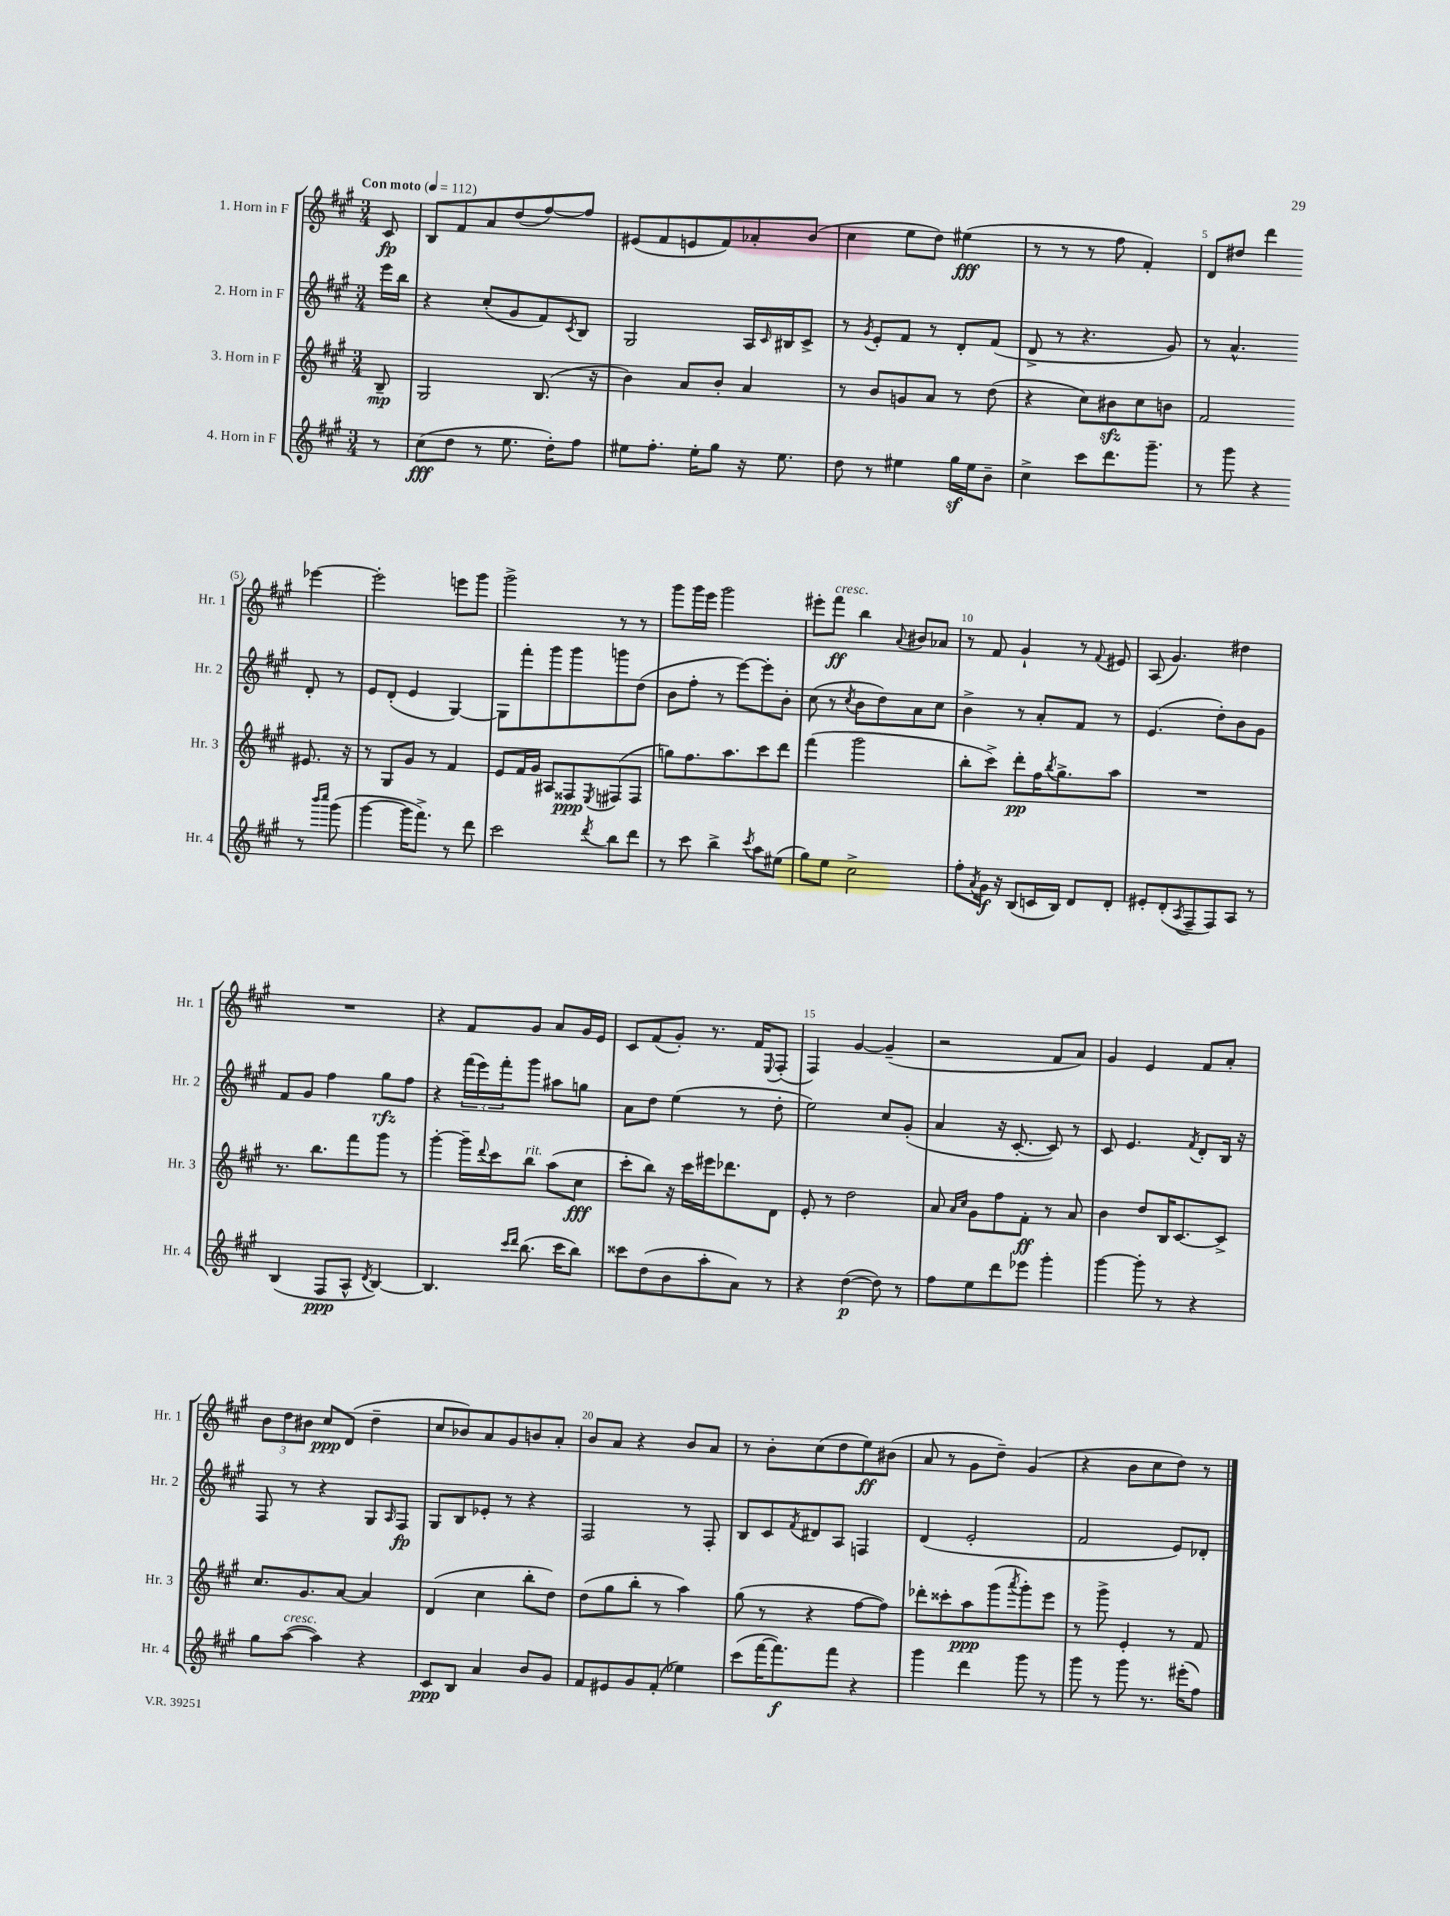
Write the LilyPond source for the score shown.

<<
\new StaffGroup <<
\new Staff = "s0" \with { instrumentName = "1. Horn in F" shortInstrumentName = "Hr. 1" } {
    \clef treble \key a \major \numericTimeSignature \time 3/4 \partial 8 \tempo "Con moto" 4 = 112
    cis'8\fp |
    b8 fis'8 a'8 d''8( fis''8~) fis''8 |
    eis'8( fis'8 e'8 fis'8) aes'8-. b'8( |
    cis''4 e''8 d''8) eis''4\fff( |
    r8 r8 r8 fis''8 fis'4-.) |
    d'8 dis''8 d'''4 ees'''4~ |
    ees'''2-. e'''8 gis'''8 |
    gis'''2-> r8 r8 |
    gis'''8 gis'''16 e'''16 gis'''2 |
    eis'''8-. fis'''8\ff^\markup { \italic "cresc." } b''4 \appoggiatura { a'8 } bis'8 aes'8 |
    r8 fis'8 gis'4-! r8 \appoggiatura { fis'8 } eis'8 |
    a8( gis'4.) dis''4 |
    R2. |
    r4 fis'8 gis'8 a'8 gis'16 e'16 |
    cis'8 fis'8( gis'8-.) r8. fis'16 \appoggiatura { e8 } fis8-.( |
    fis4) gis'4~ gis'4--( |
    r2 fis'8 a'8) |
    gis'4 e'4 fis'8 a'8-. |
    \tuplet 3/2 { b'8 d''8 bis'8 } cis''8\ppp d'8( d''4-- |
    cis''8 bes'8) a'8 gis'8 b'8 a'8-. |
    b'8 a'8 r4 b'8 a'8 |
    r8 b'8-. cis''8( d''8 e''8\ff) bis'8( |
    a'8 r8 gis'8 d''8--) gis'4( |
    r4 b'8 cis''8 d''8) r8 \bar "|." |
}
\new Staff = "s1" \with { instrumentName = "2. Horn in F" shortInstrumentName = "Hr. 2" } {
    \clef treble \key a \major \numericTimeSignature \time 3/4 \partial 8
    e'''16 b''16 |
    r4 cis''8-.( gis'8 fis'8) \acciaccatura { cis'8 } b8 |
    gis2 a16 \grace { cis'16 } bis16 cis'8-> |
    r8 \acciaccatura { gis'8 } e'8-. fis'8 r8 d'8-. fis'8( |
    d'8-> r8 r4. gis'8) |
    r8 a'4.-^ d'8-. r8 |
    e'8 d'8-.( e'4 gis4~) |
    gis8 fis'''8-. gis'''8 gis'''8 g'''8 d''8( |
    b'8 fis''8-. r8 e'''8~) e'''8-. b'8-. |
    cis''8( r8 \acciaccatura { cis''8 } b'8 d''8) a'8 cis''8 |
    b'4-> r8 a'8-. fis'8 r8 |
    e'4.( d''8-.) b'8 gis'8 |
    fis'8 gis'8 fis''4 gis''8\rfz fis''8 |
    r4 \tuplet 3/2 { fis'''16( e'''16) fis'''16-. } gis'''8 ais''8 g''8 |
    a'8 d''8 e''4( r8 d''8-. |
    e''2) cis''8 gis'8-.( |
    a'4 r16 cis'8.~-. cis'8) r8 |
    cis'8 e'4. \acciaccatura { fis'8 } d'8-. b16 r16 |
    fis8 r8 r4 gis8 \grace { a16 } fis8\fp |
    gis8 b8 ees'8-. r8 r4 |
    fis2 r8 fis8-. |
    b8 cis'8 \acciaccatura { fis'8 } dis'8 a8 f4 |
    d'4( e'2-. |
    fis'2 e'8) des'8-. \bar "|." |
}
\new Staff = "s2" \with { instrumentName = "3. Horn in F" shortInstrumentName = "Hr. 3" } {
    \clef treble \key a \major \numericTimeSignature \time 3/4 \partial 8
    b8--\mp |
    gis2 b8.( r16 |
    b'4) a'8 b'8-. a'4 |
    r8 b'8 g'8 a'8 r8 d''8( |
    r4 cis''8) bis'8\sfz cis''8 b'8 |
    fis'2 eis'8. r16 |
    r8 gis8 gis'8 r8 fis'4 |
    e'8 fis'16 gis'16 ais8 fisis8\ppp \acciaccatura { e8 } fis8( fis8 |
    g''8) fis''8. a''8. cis'''8 d'''8 |
    fis'''4( gis'''2 |
    b''8-. cis'''8->) d'''8-.\pp fis''16 \acciaccatura { b''8 } gis''8.-> a''8 |
    R2. |
    r8. b''8. fis'''8 gis'''8 r8 |
    gis'''4~-. gis'''16-- \appoggiatura { d'''8 } cis'''16 b''8^\markup { \italic "rit." } a''8( cis''8\fff |
    cis'''8-. b''8) r16 cis'''16 eis'''16 des'''8. d'8 |
    e'8-. r8 d''2 |
    a'8 \grace { a'16 cis''16 } gis'8 fis''8 fis'8-.\ff r8 a'8 |
    b'4 d''8 b16 cis'8.~ cis'8-> |
    cis''8. gis'8. a'8~ a'4 |
    d'4( cis''4 b''8-. d''8) |
    d''8( gis''8 b''8-. r8 a''4) |
    gis''8( r8 r4 fis''8~ fis''8) |
    des'''8-. cisis'''8-. a''8\ppp gis'''8( \acciaccatura { a'''8 } gis'''8-.) e'''8 |
    r8 gis'''8-> e'4-. r8 fis'8 \bar "|." |
}
\new Staff = "s3" \with { instrumentName = "4. Horn in F" shortInstrumentName = "Hr. 4" } {
    \clef treble \key a \major \numericTimeSignature \time 3/4 \partial 8
    r8 |
    cis''8\fff( d''8 r8 e''8. d''16-.) fis''8 |
    eis''8 fis''8.-. eis''16-. gis''8 r16 eis''8. |
    d''8 r8 eis''4 gis''16\sf eis''16 b'8-- |
    cis''4-> cis'''8 d'''8. gis'''8.-- |
    r8 gis'''8 r4 r8 \grace { b'''16 cis''''16 } gis'''8( |
    gis'''4~ gis'''16 fis'''8.->) r8 d'''8 |
    cis'''2 \acciaccatura { d'''8 } b''8 d'''8 |
    r8 cis'''8 b''4-> \acciaccatura { cis'''8 } a''8 eis''8( |
    gis''8) e''8 cis''2-> |
    fis''8-. \acciaccatura { a'8 } gis'16\f r16 b8( c'16 b16) d'8 d'8-. |
    eis'8-. d'8-.( \acciaccatura { a8 } fis8-- fis8) a8 r8 |
    b4( fis8\ppp a8-^ \acciaccatura { d'8 } b4~) |
    b4. \grace { cis'''16 d'''16 } b''8.( cis'''16 b''8) |
    cisis'''8 d''8( b'8 a''8-. a'8) r8 |
    r4 d''4~\p( d''8) r8 |
    fis''8 e''8 d'''8 ees'''8 gis'''4-. |
    gis'''4~ gis'''8-. r8 r4 |
    gis''8 a''8~^\markup { \italic "cresc." }( a''4) r4 |
    cis'8\ppp b8 a'4 b'8 gis'8 |
    fis'8 eis'8 gis'8 fis'8-.( ees''4) |
    cis'''8( fis'''16~ fis'''8.\f) fis'''8 r4 |
    gis'''4 d'''4 gis'''8 r8 |
    gis'''8 r8 gis'''8 r8. eis'''16-.( fis''8) \bar "|." |
}
>>
>>
\layout { \context { \Score \override BarNumber.break-visibility = ##(#f #t #t) barNumberVisibility = #(every-nth-bar-number-visible 5) } }
